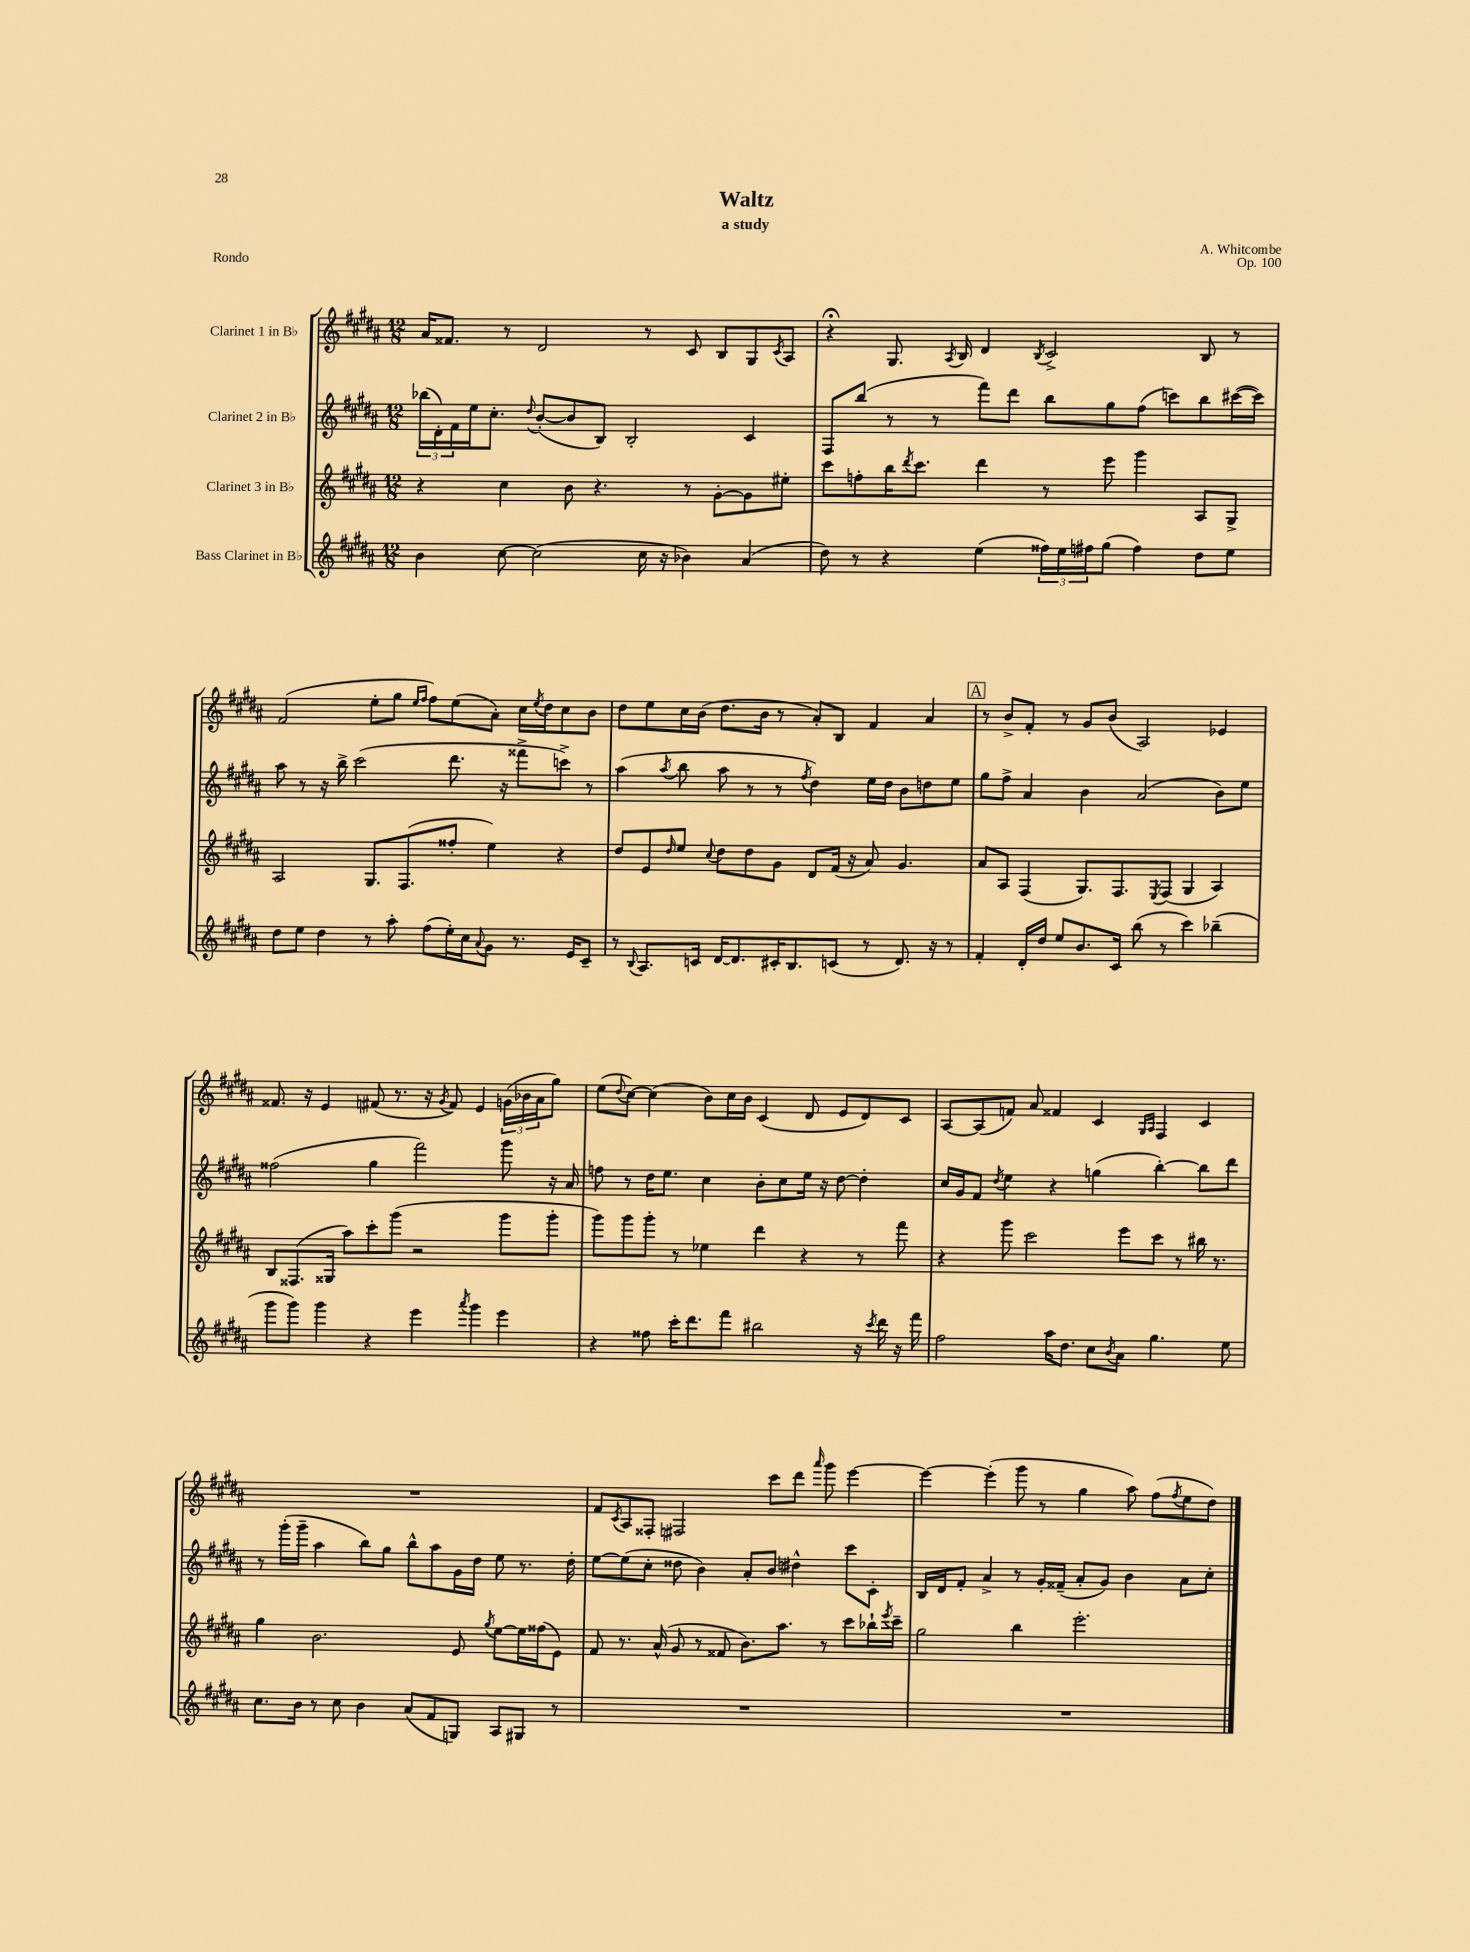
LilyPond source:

\header { title = "Waltz" composer = "A. Whitcombe" subtitle = "a study" opus = "Op. 100" piece = "Rondo" }
<<
\new StaffGroup <<
\new Staff = "s0" \with { instrumentName = "Clarinet 1 in Bb" } {
    \clef treble \key b \major \numericTimeSignature \time 12/8
    ais'16 fisis'8. r8 dis'2 r8 cis'8 b8 gis8 \acciaccatura { cis'8 } ais8 |
    r4\fermata gis8. \acciaccatura { ais8 } b16 dis'4 \acciaccatura { b8 } cis'2-> b8 r8 |
    fis'2( e''8-. gis''8 \grace { e''16 fis''16 } fis''8) e''8( ais'8-.) cis''16 \acciaccatura { e''8 } dis''16 cis''8 b'8 |
    dis''8 e''8 cis''16 b'16( dis''8. b'16 r8 ais'8-.) b8 fis'4 ais'4 |
    \mark \markup { \box "A" } r8 b'8-> fis'8-. r8 gis'8 b'8( ais2) ees'4 |
    fisis'8. r16 e'4 fis'8( r8. r16 \acciaccatura { gis'8 } fis'8) e'4 \tuplet 3/2 { g'16( bes'16 ais'16 } gis''8) |
    e''8( \appoggiatura { dis''8 } cis''8~) cis''4( b'8) cis''16 b'16 cis'4( dis'8 e'8 dis'8) cis'8 |
    ais8~ ais8( f'8) ais'8 fisis'4 cis'4 \grace { gis16 ais16 } fis4 cis'4 |
    R1. |
    fis'8 \acciaccatura { cis'8 } ais8 fisis8-. fis2 cis'''8 dis'''8 \grace { ais'''16 } gis'''8 e'''4~ |
    e'''4~ e'''4-.( gis'''8 r8 gis''4 ais''8) fis''8( \acciaccatura { fis''8 } e''8 dis''8) \bar "|." |
}
\new Staff = "s1" \with { instrumentName = "Clarinet 2 in Bb" } {
    \clef treble \key b \major \numericTimeSignature \time 12/8
    \tuplet 3/2 { bes''16( dis'16-.) fis'16 } e''16 cis''8.-. \appoggiatura { dis''8 } b'8~-.( b'8 b8) b2-. cis'4 |
    fis8 b''8( r8 r8 fis'''8) dis'''8 b''8 gis''8 fis''8( c'''8) b''8 cis'''16~( cis'''16) |
    ais''8 r8 r16 b''16-> cis'''2( dis'''8. r16 fisis'''8-> c'''8->) r8 |
    ais''4( \acciaccatura { ais''8 } b''8 ais''8 r8 r8 \acciaccatura { fis''8 } dis''4) e''16 dis''16 b'8 d''8 e''8 |
    \mark \markup { \box "A" } gis''8 fis''8-> ais'4 b'4 ais'2( b'8) e''8 |
    fisis''2( gis''4 fis'''2) gis'''8 r16 ais'16 |
    f''8 r8 dis''16 e''8. cis''4 b'8-. cis''8 e''16 r16 dis''8~ dis''4-. |
    cis''16 gis'16 fis'8 \acciaccatura { dis''8 } e''4 r4 g''4( b''4~-.) b''8 dis'''8 |
    r8 gis'''16-.( gis'''16-- ais''4 b''8) gis''8 b''8-^ ais''8 gis'16 dis''16 e''8 r8. dis''16-. |
    e''8~ e''8( cis''8-. disis''8 b'4) ais'8-. b'8 dis''4-^ cis'''8 cis'8-. |
    b16 dis'16 fis'8-. ais'4-> r8 gis'16-. fisis'16--( ais'8-. gis'8) b'4 ais'8 cis''8-. \bar "|." |
}
\new Staff = "s2" \with { instrumentName = "Clarinet 3 in Bb" } {
    \clef treble \key b \major \numericTimeSignature \time 12/8
    r4 cis''4 b'8 r4. r8 gis'8~-. gis'8 eis''8-. |
    cis'''8 f''8-. b''16 \acciaccatura { dis'''8 } cis'''8. dis'''4 r8 e'''8 gis'''4 ais8 gis8-> |
    ais2 gis8. fis8.( fisis''8-. e''4) r4 |
    dis''8 e'8 \grace { dis''16 } e''8 \appoggiatura { cis''8 } dis''8 dis''8 gis'8 dis'8 fis'16( r16 ais'8) gis'4. |
    \mark \markup { \box "A" } ais'8 ais8 fis4( gis8.) fis8. \acciaccatura { e8 } fis8( gis4 ais4) |
    b8 fisis8.( gisis16 ais''8) cis'''8-. gis'''8( r2 gis'''8 gis'''8-. |
    gis'''8) gis'''8 gis'''8-. r8 ees''4 dis'''4 r4 r8 fis'''8 |
    r4 gis'''8 cis'''2 e'''8 cis'''8 r8 bis''16 r8. |
    gis''4 b'2. e'8 \acciaccatura { gis''8 } e''8~ e''16 fisis''16( e'8) |
    fis'8 r8. ais'16-^( gis'8 r8 fisis'8 b'8.) ais''8. r8 cis'''8 bes''16-! \acciaccatura { e'''8 } cis'''16-- |
    gis''2 b''4 e'''2.-. \bar "|." |
}
\new Staff = "s3" \with { instrumentName = "Bass Clarinet in Bb" } {
    \clef treble \key b \major \numericTimeSignature \time 12/8
    b'4 cis''8~ cis''2( cis''16 r16 bes'4) ais'4( |
    dis''8) r8 r4 e''4( \tuplet 3/2 { fisis''16) e''16 fis''16 } gis''8( fis''4) dis''8 e''8 |
    dis''8 e''8 dis''4 r8 ais''8-. fis''8( e''16-.) cis''16 \appoggiatura { ais'8 } gis'8 r8. e'16 cis'8-- |
    r8 \appoggiatura { b8 } ais8. c'16 dis'16~ dis'8. cis'16-. b8. c'8( r8 dis'8.) r16 r8 |
    \mark \markup { \box "A" } fis'4-. dis'16-. dis''16 e''8 b'8. cis'16 b''8( r8 cis'''4) bes''4--( |
    gis'''8 gis'''8) gis'''4 r4 e'''4 \acciaccatura { ais'''8 } gis'''4 e'''4 |
    r4 fisis''8 cis'''16-. dis'''8. fis'''8 bis''2 r16 \acciaccatura { cis'''8 } dis'''16 r16 fis'''16 |
    fis''2 ais''16 dis''8. cis''8 \acciaccatura { b'8 } ais'8 gis''4. e''8 |
    cis''8. b'16 r8 cis''8 b'4 ais'8( fis'8 g8) ais8 gis8 r8 |
    R1. |
    R1. \bar "|." |
}
>>
>>
\layout { \context { \Score \remove "Bar_number_engraver" } }
